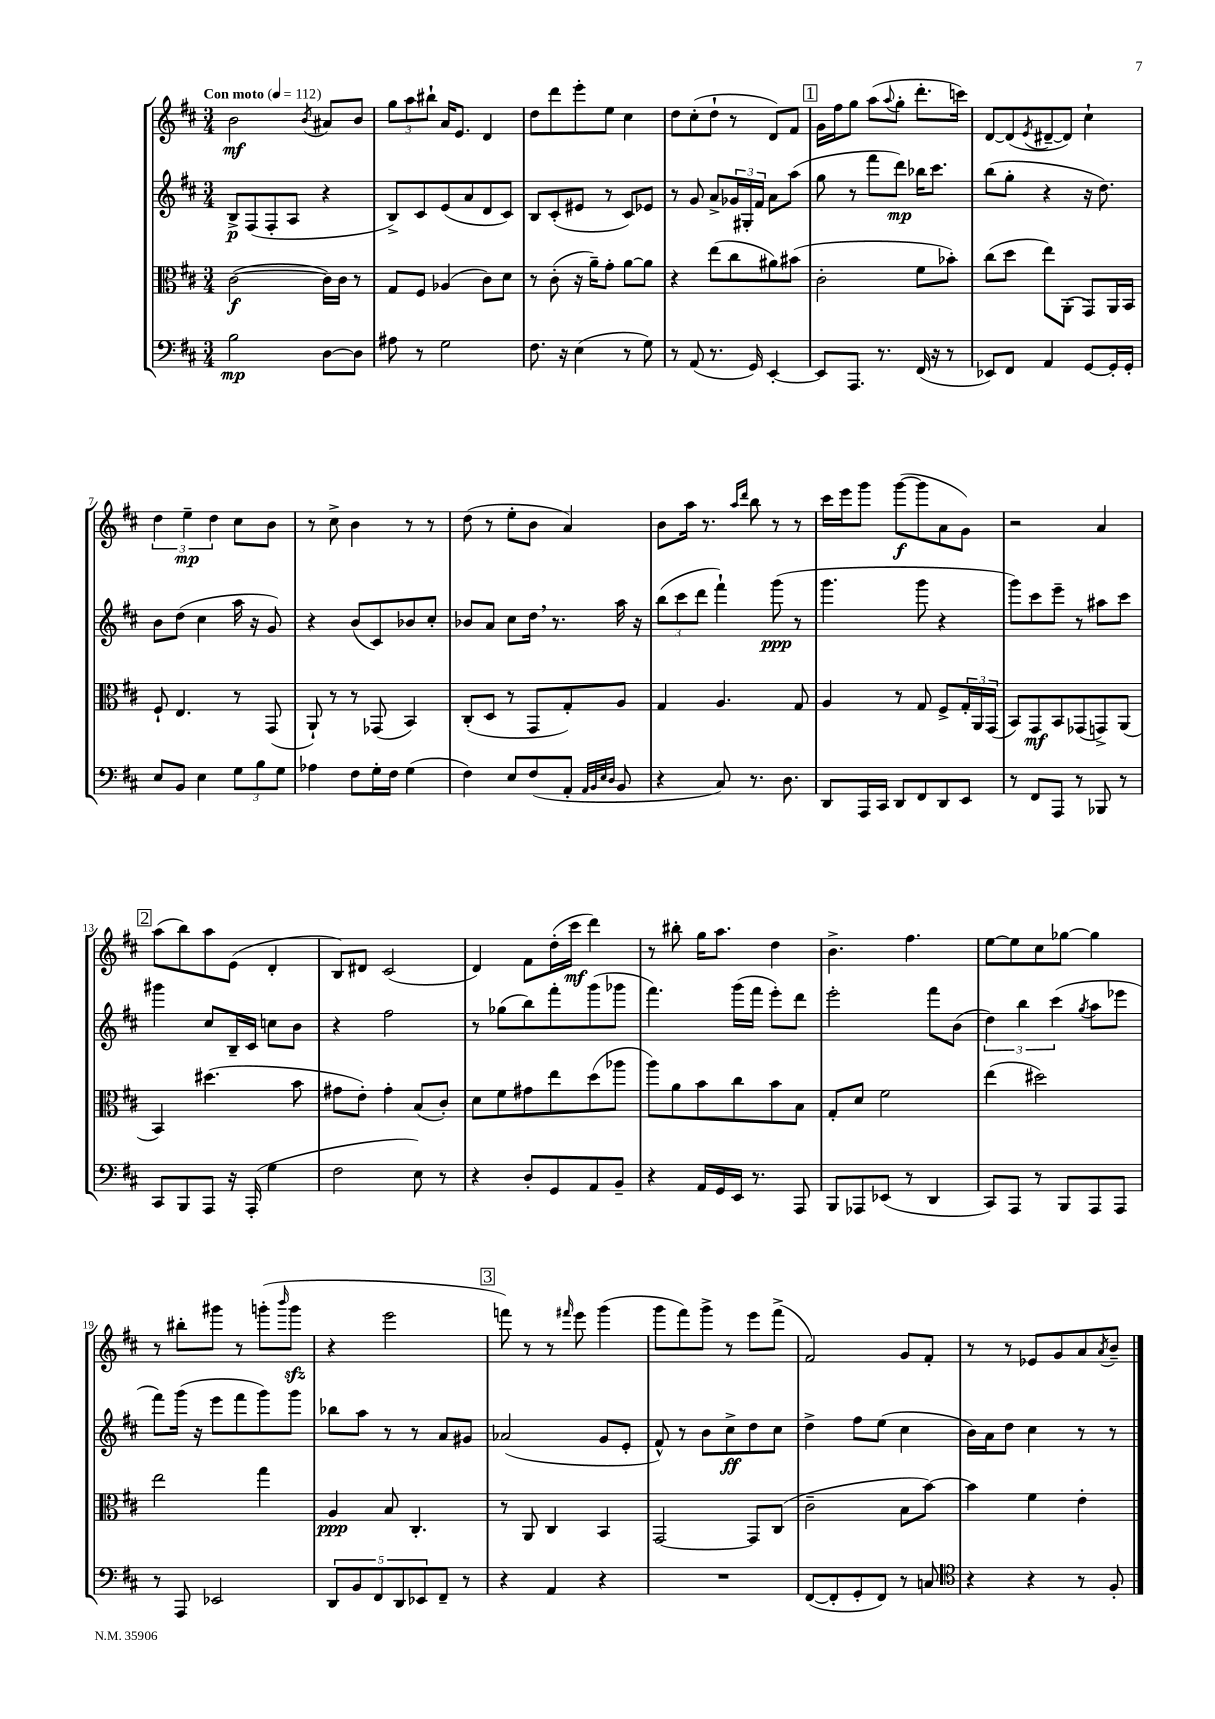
<<
\new StaffGroup <<
\new Staff = "s0" {
    \clef treble \key d \major \numericTimeSignature \time 3/4 \tempo "Con moto" 4 = 112
    b'2\mf \acciaccatura { b'8 } ais'8 b'8 |
    \tuplet 3/2 { g''8 a''8 bis''8-! } a'16 e'8. d'4 |
    d''8 d'''8 e'''8-. e''8 cis''4 |
    d''8 cis''8-.( d''8-! r8 d'8) fis'8 |
    \mark \markup { \box "1" } g'16 fis''16 g''8 a''8( \appoggiatura { a''8 } g''8-. d'''8.-. c'''16) |
    d'8~ d'8( \acciaccatura { e'8 } dis'8~-- dis'8) cis''4-! |
    \tuplet 3/2 { d''4 e''4--\mp d''4 } cis''8 b'8 |
    r8 cis''8-> b'4 r8 r8 |
    d''8( r8 e''8-. b'8 a'4) |
    b'8 a''16 r8. \grace { a''16 d'''16 } b''8 r8 r8 |
    cis'''16 e'''16 g'''8 g'''8~\f( g'''8 a'8 g'8) |
    r2 a'4 |
    \mark \markup { \box "2" } a''8( b''8) a''8 e'8( d'4-. |
    b8) dis'8 cis'2( |
    d'4) fis'8 d''16-.( cis'''16\mf d'''4) |
    r8 bis''8-. g''16 a''8. d''4 |
    b'4.-> fis''4. |
    e''8~ e''8 cis''8 ges''8~ ges''4 |
    r8 bis''8-. gis'''8 r8 g'''8-.( \grace { b'''16 } g'''8\sfz |
    r4 e'''2 |
    \mark \markup { \box "3" } f'''8) r8 r8 \grace { fis'''16 } e'''8 g'''4( |
    g'''8 fis'''8) g'''8-> r8 e'''8 fis'''8->( |
    fis'2) g'8 fis'8-. |
    r8 r8 ees'8 g'8 a'8 \acciaccatura { a'8 } b'8-- \bar "|." |
}
\new Staff = "s1" {
    \clef treble \key d \major \numericTimeSignature \time 3/4
    b8->\p fis8( fis8-. a8 r4 |
    b8->) cis'8 e'8( a'8 d'8 cis'8) |
    b8 cis'8-.( eis'8 r8 cis'8) ees'8 |
    r8 g'8 a'8-> \tuplet 3/2 { ges'16 gis16-. fis'16 } a'8 a''8( |
    \mark \markup { \box "1" } g''8 r8 fis'''8 d'''8\mp) bes''16 cis'''8. |
    b''8( g''8-. r4 r16 d''8.) |
    b'8 d''8( cis''4 a''16 r16 g'8) |
    r4 b'8( cis'8) bes'8 cis''8-. |
    bes'8 a'8 cis''8 d''16 \breathe r8. a''16 r16 |
    \tuplet 3/2 { b''8( cis'''8 d'''8 } fis'''4-!) g'''8\ppp( r8 |
    g'''4. g'''8 r4 |
    g'''8) cis'''8 e'''8-- r8 ais''8 cis'''8 |
    \mark \markup { \box "2" } gis'''4 cis''8 b16-- cis'16 c''8 b'8 |
    r4 fis''2 |
    r8 ges''8( b''8) fis'''8-. g'''8( ges'''8 |
    fis'''4.) g'''16( fis'''16 e'''8-.) d'''8 |
    e'''2-. fis'''8 b'8( |
    \tuplet 3/2 { d''4) b''4 cis'''4( } \acciaccatura { g''8 } a''8 ees'''8 |
    fis'''8) g'''16( r16 e'''8 fis'''8 g'''8) g'''8 |
    bes''8 a''8 r8 r8 a'8 gis'8 |
    \mark \markup { \box "3" } aes'2( g'8 e'8-. |
    fis'8-^) r8 b'8 cis''8->\ff d''8 cis''8 |
    d''4-> fis''8 e''8( cis''4 |
    b'16) a'16 d''8 cis''4 r8 r8 \bar "|." |
}
\new Staff = "s2" {
    \clef alto \key d \major \numericTimeSignature \time 3/4
    cis'2~\f( cis'16) cis'16 r8 |
    g8 fis8 aes4( cis'8) d'8 |
    r8 cis'8-.( r16 a'16--) g'8-. a'8~ a'8 |
    r4 e''8( cis''8 ais'8) bis'8( |
    \mark \markup { \box "1" } cis'2-. fis'8 bes'8-.) |
    cis''8( d''8 e''8) a,8-.( g,8) a,16 b,16 |
    fis8-! e4. r8 g,8( |
    a,8-!) r8 r8 ges,8( b,4) |
    cis8-.( d8 r8 g,8 g8-.) a8 |
    g4 a4. g8 |
    a4 r8 g8 fis8-> \tuplet 3/2 { g16-. a,16 g,16( } |
    b,8) g,8\mf b,8 ges,8( g,8->) a,8( |
    \mark \markup { \box "2" } b,4) dis''4.( b'8 |
    gis'8 e'8-.) gis'4-. b8( cis'8-.) |
    d'8 fis'8 gis'8 e''8 d''8( aes''8 |
    a''8) a'8 b'8 cis''8 b'8 b8 |
    g8-. d'8 fis'2 |
    e''4( dis''2) |
    e''2 g''4 |
    a4\ppp b8 cis4.-. |
    \mark \markup { \box "3" } r8 a,8 cis4 b,4 |
    g,2~ g,8 cis8( |
    cis'2-- b8 b'8~) |
    b'4 fis'4 e'4-. \bar "|." |
}
\new Staff = "s3" {
    \clef bass \key d \major \numericTimeSignature \time 3/4
    b2\mp d8~ d8 |
    ais8 r8 g2 |
    fis8. r16 e4( r8 g8) |
    r8 a,8( r8. g,16) e,4~-. |
    \mark \markup { \box "1" } e,8 a,,8. r8. fis,16( r16 r8 |
    ees,8) fis,8 a,4 g,8~ g,16-. g,16-. |
    e8 b,8 e4 \tuplet 3/2 { g8 b8 g8 } |
    aes4 fis8 g16-. fis16 g4( |
    fis4) e8 fis8( a,8-. \grace { a,32 b,32 e32 d32 } b,8 |
    r4 cis8) r8. d8. |
    d,8 a,,16 cis,16 d,8 fis,8 d,8 e,8 |
    r8 fis,8 a,,8 r8 bes,,8 r8 |
    \mark \markup { \box "2" } cis,8 b,,8 a,,8 r16 a,,16-.( g4 |
    fis2 e8) r8 |
    r4 d8-. g,8 a,8 b,8-- |
    r4 a,16 g,16 e,16 r8. a,,8 |
    b,,8 aes,,8 ees,8( r8 d,4 |
    cis,8) a,,8 r8 b,,8 a,,8 a,,8 |
    r8 a,,8 ees,2 |
    \tuplet 5/4 { d,8 b,8 fis,8 d,8 ees,8 } fis,8-- r8 |
    \mark \markup { \box "3" } r4 a,4 r4 |
    R2. |
    fis,8~( fis,8-. g,8-. fis,8) r8 c8 |
    \clef tenor r4 r4 r8 fis8-. \bar "|." |
}
>>
>>
